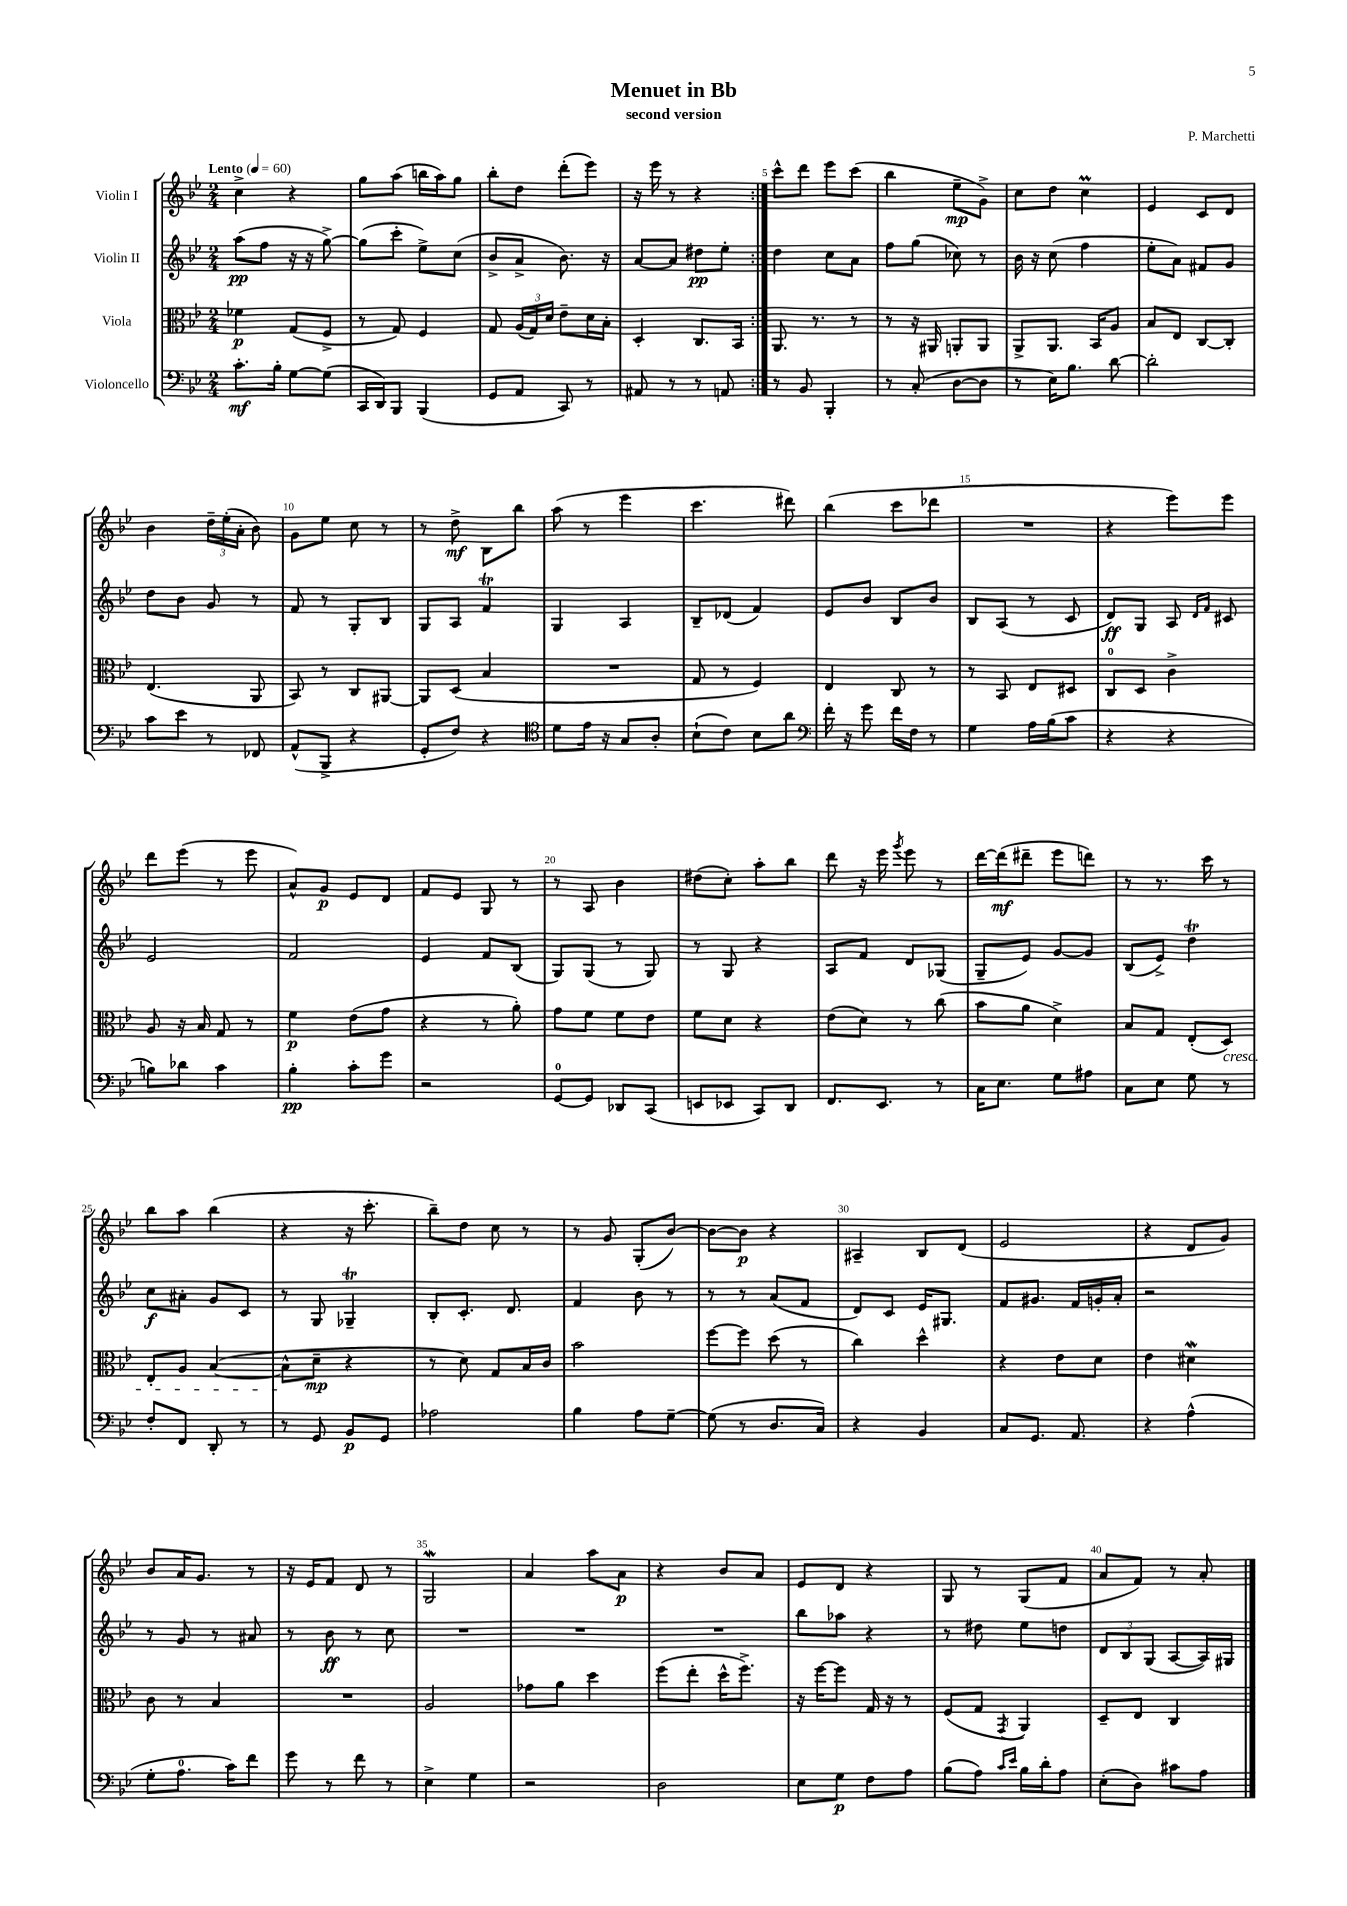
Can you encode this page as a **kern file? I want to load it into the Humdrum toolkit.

**kern	**kern	**kern	**kern
*staff4	*staff3	*staff2	*staff1
*clefF4	*clefC3	*clefG2	*clefG2
*k[b-e-]	*k[b-e-]	*k[b-e-]	*k[b-e-]
*M2/4	*M2/4	*M2/4	*M2/4
*MM60	*MM60	*MM60	*MM60
8.c'	4f-	(8aa	4cc^
.	.	8ff	.
16B-'	.	.	.
[8G	(8G	16r	4r
.	.	16r	.
(8G]	8F^	[8gg^)	.
=	=	=	=
16CC	8r	(8gg]	8gg
16DD)	.	.	.
8BBB-	8G)	8ccc'	(8aa
(4BBB-	4F	8ee-^)	16bb
.	.	.	16aa)
.	.	(8cc	8gg
=	=	=	=
8GG	8G	8b-^	8bb-'
8AA	(24A	8a^	8dd
.	24G)	.	.
.	24d	.	.
8CC)	8e-~	8.b-)	(8ddd'
8r	16d	.	8eee-)
.	16B-'	16r	.
=	=	=	=
8AA#	4D'	[8a	16r
.	.	.	16eee-
8r	.	8a]	8r
8r	8.C	8dd#	4r
8AA	.	8ee-'	.
.	16BB-	.	.
=:|!	=:|!	=:|!	=:|!
8r	8.AA	4dd	8ccc^^
8BB-	.	.	8ddd
.	8.r	.	.
4BBB-'	.	8cc	8eee-
.	8r	8a	(8ccc
=	=	=	=
8r	8r	8ff	4bb-
(8C'	16r	(8gg	.
.	16AA#	.	.
[8D	8AA'	8cc-)	8ee-~
8D]	8AA	8r	8g^)
=	=	=	=
8r	8AA^	16b-	8cc
.	.	16r	.
16E-)	8.AA	(8cc	8dd
8.B-	.	.	.
.	.	4ff	4cc
.	16BB-	.	.
[8d	8A	.	.
=	=	=	=
2d']	8B-	8ee-'	4e-
.	8E-	8a)	.
.	[8C	8f#	8c
.	8C']	8g	8d
=	=	=	=
8c	(4.E-	8dd	4b-
8e-	.	8b-	.
8r	.	8g	24dd~
.	.	.	(24ee-'
.	.	.	24a'
8FF-	8AA	8r	8b-)
=	=	=	=
(8AA^^	8BB-)	8f	8g
8BBB-^	8r	8r	8ee-
4r	8C	8G'	8cc
.	[8AA#	8B-	8r
=	=	=	=
8GG'	8AA#]	8G	8r
8F)	(8D	8A	8dd^
4r	4B-	4f	8B-
.	.	.	8bb-
=	=	=	=
*clefC4	*	*	*
8d	2r	4G	(8aa
16e-	.	.	8r
16r	.	.	.
8G	.	4A	4eee-
8A'	.	.	.
=	=	=	=
(8B-`	8G	8B-~	4.ccc
8c)	8r	(8d-	.
8B-	4F)	4f)	.
8a	.	.	8ddd#)
=	=	=	=
*clefF4	*	*	*
16f'	4E-	8e-	(4bb-
16r	.	.	.
8g	.	8b-	.
16f	8C	8B-	8ccc
16F	.	.	.
8r	8r	8b-	8ddd-
=	=	=	=
4G	8r	8B-	2r
.	8BB-	(8A	.
16A	8E-	8r	.
(16B-	.	.	.
8c	8D#	8c	.
=	=	=	=
4r	8C	8d)	4r
.	8D	8G	.
4r	4c^	8A	8eee-)
.	.	16qqd	.
.	.	16qqf	.
.	.	8c#	8eee-
=	=	=	=
8B)	8A	2e-	8ddd
8d-	16r	.	(8eee-
.	16B-	.	.
4c	8G	.	8r
.	8r	.	8eee-
=	=	=	=
4B-'	4f	2f	8a^^)
.	.	.	8g
8c'	(8e-	.	8e-
8g	8g	.	8d
=	=	=	=
2r	4r	4e-	8f
.	.	.	8e-
.	8r	8f	8G
.	8a')	(8B-	8r
=	=	=	=
[8GG	8g	8G)	8r
8GG]	8f	(8G	8A
8DD-	8f	8r	4b-
(8CC	8e-	8G)	.
=	=	=	=
8EE	8f	8r	(8dd#
8EE-	8d	8G	8cc')
8CC)	4r	4r	8aa'
8DD	.	.	8bb-
=	=	=	=
8.FF	(8e-	8A	8ddd
.	8d)	8f	16r
8.EE-	.	.	16eee-
.	.	.	8qggg
.	8r	8d	8eee-
8r	(8cc	(8G-	8r
=	=	=	=
16C	8b-	8G~	[16ddd
8.E-	.	.	(16ddd]
.	8a	8e-)	8ddd#~
8G	4d^)	[8g	8eee-
8A#	.	8g]	8ddd)
=	=	=	=
8C	8B-	(8B-	8r
8E-	8G	8e-^)	8.r
8G	(8E-'	4dd	.
.	.	.	16ccc
8r	8D)	.	8r
=	=	=	=
8F'	8E-'	8cc	8bb-
8FF	8A	8a#'	8aa
8DD'	([4B-	8g	(4bb-
8r	.	8c	.
=	=	=	=
8r	8B-^^]	8r	4r
8GG	8d~	8G	.
8BB-	4r	4G-~	16r
.	.	.	8.ccc'
8GG	.	.	.
=	=	=	=
2A-	8r	8B-'	8bb-~)
.	8d)	8.c'	8dd
.	8G	.	8cc
.	.	8.d	.
.	16B-	.	8r
.	16c	.	.
=	=	=	=
4B-	2b-	4f	8r
.	.	.	8g
8A	.	8b-	(8G'
[8G~	.	8r	[8b-)
=	=	=	=
(8G]	[8ff	8r	8b-_
8r	8ff]	8r	8b-]
8.D	(8dd	(8a	4r
.	8r	8f	.
16C)	.	.	.
=	=	=	=
4r	4cc)	8d)	4A#~
.	.	8c	.
4BB-	4dd^^	16e-	8B-
.	.	8.G#	.
.	.	.	(8d
=	=	=	=
8C	4r	8f	2e-
8.GG	.	8.g#	.
.	8e-	.	.
8.AA	.	16f	.
.	8d	16g'	.
.	.	16a'	.
=	=	=	=
4r	4e-	2r	4r
(4A^^	4d#	.	8d
.	.	.	8g)
=	=	=	=
8G'	8c	8r	8b-
8.A	8r	8g	16a
.	.	.	8.g
.	4B-	8r	.
16c)	.	.	.
8f	.	8a#	8r
=	=	=	=
8g	2r	8r	16r
.	.	.	16e-
8r	.	8b-	8f
8f	.	8r	8d
8r	.	8cc	8r
=	=	=	=
4E-^	2A	2r	2G
4G	.	.	.
=	=	=	=
2r	8g-	2r	4a
.	8a	.	.
.	4dd	.	8aa
.	.	.	8a
=	=	=	=
2D	(8ff	2r	4r
.	8ee-'	.	.
.	16dd^^	.	8b-
.	8.ff^)	.	.
.	.	.	8a
=	=	=	=
8E-	16r	8bb-	8e-
.	[16ff	.	.
8G	8ff]	8aa-	8d
8F	16G	4r	4r
.	16r	.	.
8A	8r	.	.
=	=	=	=
(8B-	(8F	8r	8G
8A)	8G	8dd#	8r
16qqc	.	.	.
16qqe-	8qGG	.	.
16B-	4AA)	8ee-	(8G
16d'	.	.	.
8A	.	8dd	8f
=	=	=	=
(8E-'	8D~	12d	8a
.	.	12B-	.
8D)	8E-	.	8f)
.	.	(12G	.
8c#	4C	[8A	8r
8A	.	16A])	8a'
.	.	16G#	.
==	==	==	==
*-	*-	*-	*-
